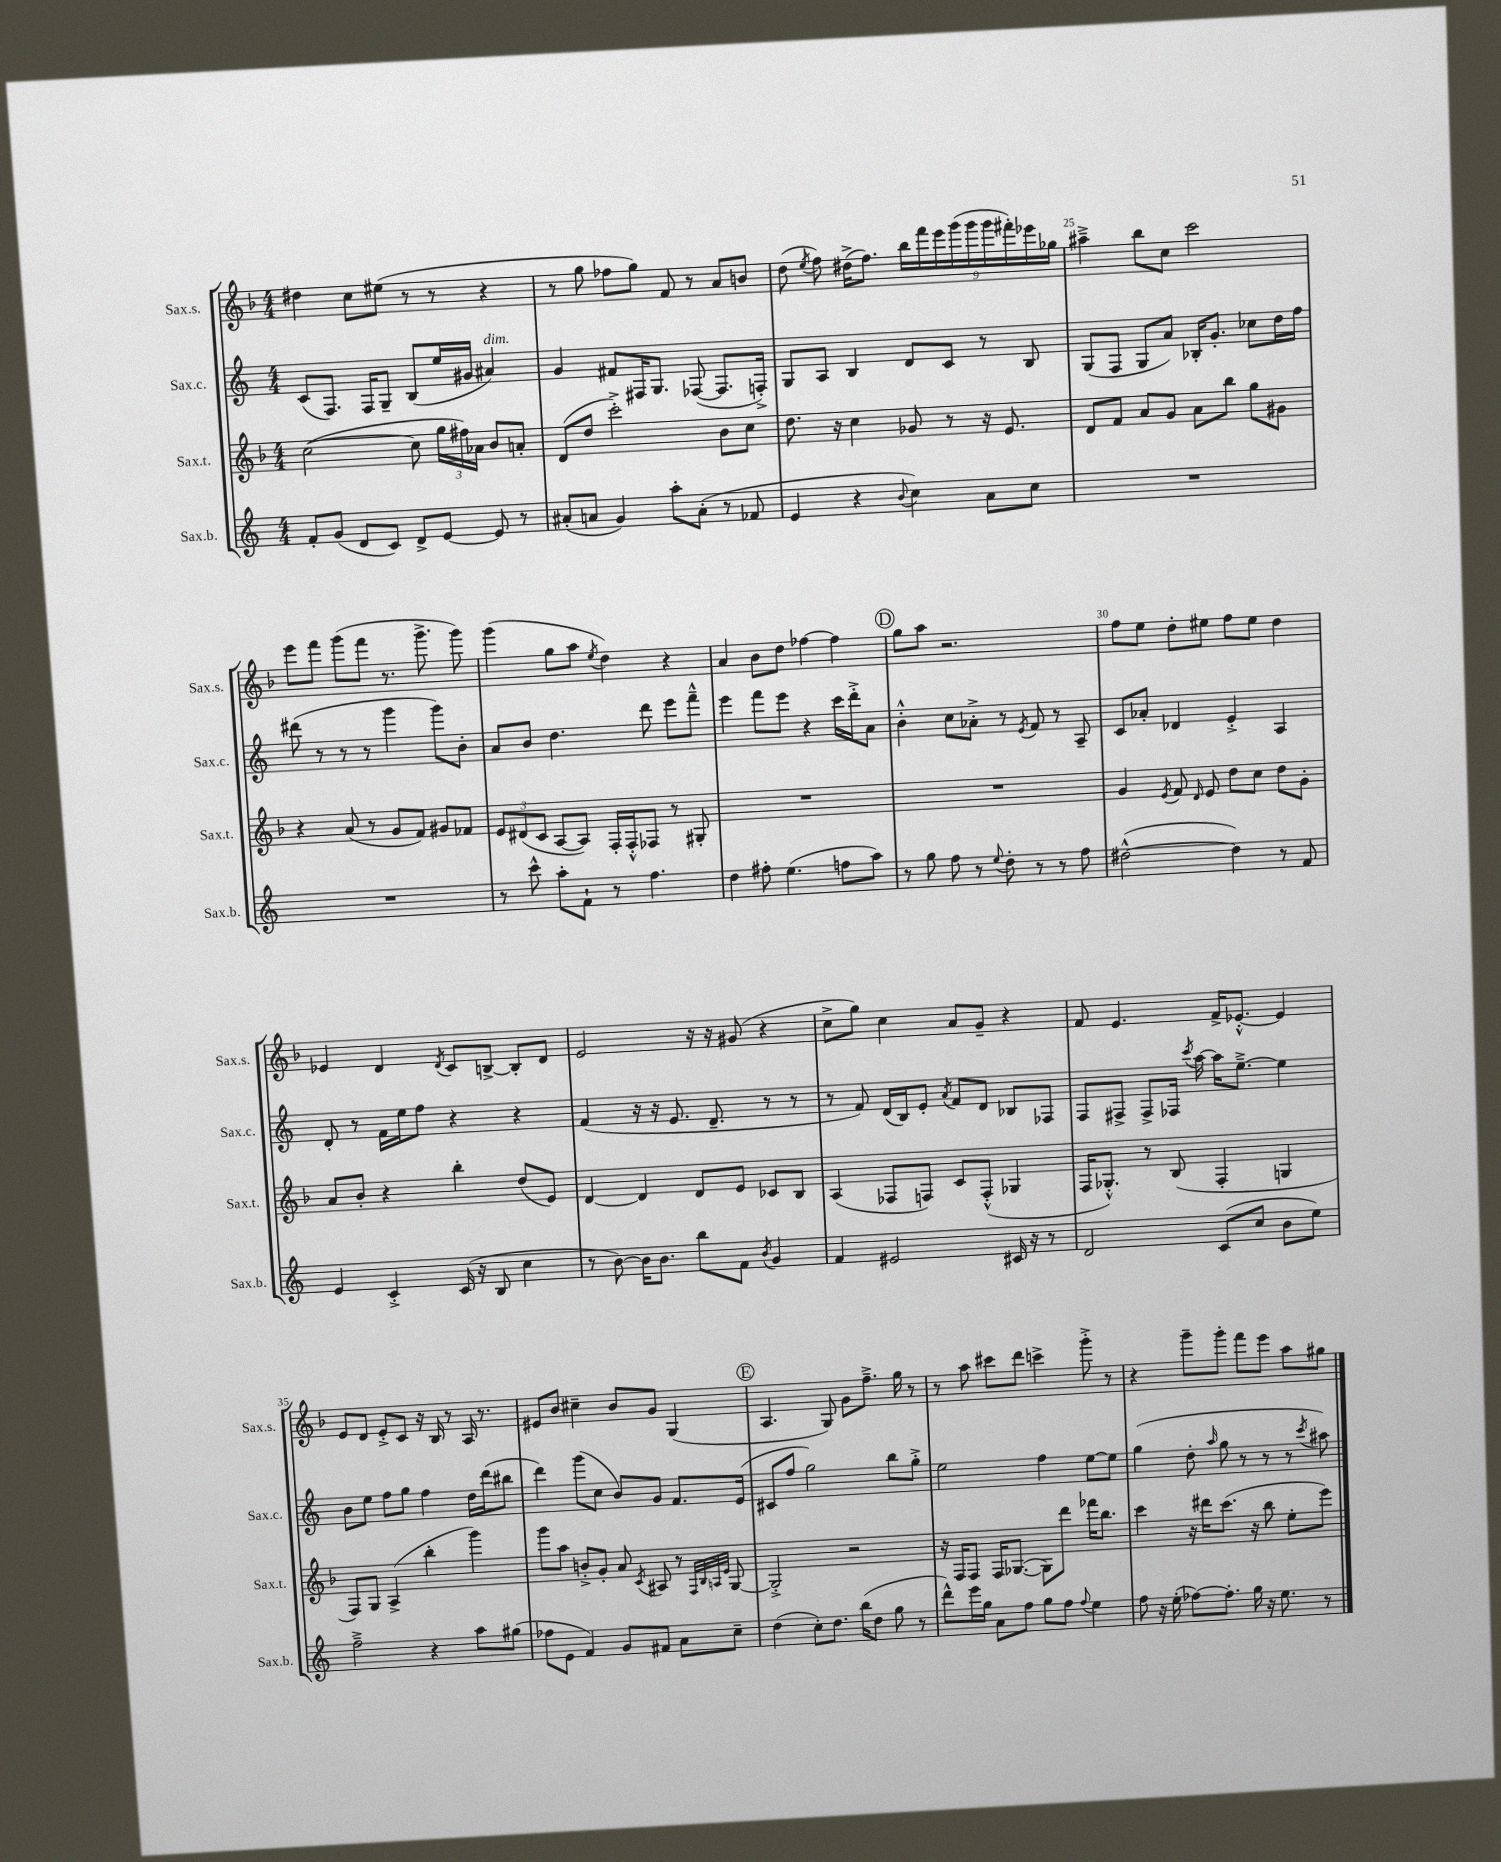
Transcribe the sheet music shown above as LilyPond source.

<<
\new StaffGroup <<
\new Staff = "s0" \with { instrumentName = "Sax.s." shortInstrumentName = "Sax.s." } {
    \clef treble \key f \major \numericTimeSignature \time 4/4
    \autoBeamOff dis''4 c''8[ eis''8]( r8 r8 r4 |
    r8 g''8 fes''8[ g''8]) f'8 r8 a'8[ b'8] |
    d''8( \acciaccatura { e''8 } f''8) dis''16[->( f''8.]) \tuplet 9/8 { bes''16[ f'''16 e'''16 g'''16( g'''16 g'''16 fis'''16-.) ees'''16 ges''16] } |
    ais''4---> bes''8[ c''8] c'''2 |
    e'''8[ f'''8] g'''8[( f'''8] r8. g'''8.-> g'''8) |
    g'''4( g''8[ a''8] \acciaccatura { e''8 } d''4) r4 |
    a'4 bes'8[ d''8] fes''4~ fes''4 |
    \mark \markup { \circle "D" } g''8[ a''8] r2. |
    f''8[ e''8] d''8[-. eis''8] f''8[ eis''8] d''4 |
    ees'4 d'4 \acciaccatura { d'8 } c'8[ b8]~-> b8[-. d'8] |
    e'2 r16 r16 gis'8( r4 |
    c''8[-> g''8]) c''4 a'8[ g'8]-- r4 |
    f'8 e'4. f'16[-> ees'8.]~-.-^ ees'4 |
    e'8[ d'8] e'8[-.-> c'8] r16 bes16 r8 a16 r8. |
    eis'8[ bes'8] cis''4-- bes'8[ g'8] g4( |
    \mark \markup { \circle "E" } a4. g8) g'8[ f''8.]---> g''16 r8 |
    r8 a''8 cis'''8[ d'''8] c'''4-> g'''8-.-> r8 |
    r4 g'''8[-- g'''8]-. f'''8[ e'''8] a''8[ gis''8] \bar "|." |
}
\new Staff = "s1" \with { instrumentName = "Sax.c." shortInstrumentName = "Sax.c." } {
    \clef treble \key c \major \numericTimeSignature \time 4/4
    \autoBeamOff c'8[( f8.]) f16[ g8]-- b8[( e''16 gis'16] ais'4^\markup { \italic "dim." }) |
    g'4 fis'8[ fis16 g8.] fes8~( fes8.[ f16]-.->) |
    g8[ a8] b4 d'8[ c'8] r8 b8 |
    g8[( f8] g8[ a'8]) bes16[-. g'8.]-. ces''8[ d''16 f''16] |
    dis'''8( r8 r8 r8 g'''4 g'''8[) b'8]-. |
    a'8[ b'8] d''4. d'''8 e'''8[ f'''8]---^ |
    e'''4 f'''8[ e'''8] r4 c'''16[ d'''16-.-> a'8] |
    \mark \markup { \circle "D" } b'4-.-^ c''8[ aes'8]-.-> r8 \acciaccatura { e'8 } f'8 r8 a8-- |
    c'8[ aes'8]-. des'4 e'4-.-> a4 |
    d'8-. r8 f'16[ e''16 f''8] r4 r4 |
    f'4( r16 r16 e'8. d'8.-- r8 r8 |
    r8 f'8) d'16[( b16) e'8]-. \acciaccatura { a'8 } f'8[ d'8] bes8[ fes8] |
    f8[ fis8]-> fis8[-> fes16] \acciaccatura { c'''8 } a''16~ a''16[ e''8.]~---> e''4 |
    b'8[ e''8] f''8[ g''8] f''4 d''16[ d'''16( bis''8] |
    d'''4) g'''8[( c''8] b'8[) g'8] f'8.[ e'16]( |
    \mark \markup { \circle "E" } cis'8[ f''8] g''2) b''8[ g''8]-.-> |
    e''2 f''4 e''8[~ e''8] |
    g''4( d''8-. \grace { a''16 } g''8 r8 r8 r8 \acciaccatura { c'''8 } ais''8) \bar "|." |
}
\new Staff = "s2" \with { instrumentName = "Sax.t." shortInstrumentName = "Sax.t." } {
    \clef treble \key f \major \numericTimeSignature \time 4/4
    \autoBeamOff c''2~( c''8 \tuplet 3/2 { g''16[ fis''16) aes'16] } bes'8[ a'8]-. |
    d'8[( d''8] c'''2-.->) bes'8[ c''8] |
    d''8. r16 c''4 ges'8 r8 r16 e'8. |
    d'8[ f'8] a'8[ g'8] a'8[ bes''8] g''8[ gis'8] |
    r4 a'8( r8 g'8[ f'8]) gis'8[ fes'8] |
    \tuplet 3/2 { e'8[ dis'8( c'8] } a8[~ a8]) f16[-. f16-.-^ fes8] r8 gis8-. |
    R1 |
    \mark \markup { \circle "D" } R1 |
    g'4 \acciaccatura { e'8 } f'8 \grace { d'16 } e'8 d''8[ c''8] d''8[ g'8]-. |
    a'8[ bes'8]-. r4 bes''4-. d''8[( e'8]) |
    d'4~ d'4 d'8[ e'8] ces'8[ bes8] |
    a4( fes8[ f8]) c'8[ f8]-.-^( ges4 |
    f16[ ges8.]-.-^) r8 bes8( f4-. g4 |
    f8[) g8] a4->( bes''4-. g'''4) |
    g'''8[ a''8] b'8[-.-> g'8]-. a'8 \acciaccatura { c'8 } ais8 r8 \grace { f32[ bes32 a32 e'32] } g8~ |
    \mark \markup { \circle "E" } g2-.-> r2 |
    r16 f16[ f8] f16[ ges8.]~( ges8[) d'''8] fes'''16[ bes''8.] |
    c'''4 r16 dis'''16[ c'''8.]( r16 bes''8 e''8[-. e'''8]) \bar "|." |
}
\new Staff = "s3" \with { instrumentName = "Sax.b." shortInstrumentName = "Sax.b." } {
    \clef treble \key c \major \numericTimeSignature \time 4/4
    \autoBeamOff f'8[-. g'8]( d'8[ c'8]) d'8[-> e'8]~ e'8 r8 |
    ais'8[-.( a'8] g'4) a''8[-. a'8]-.( r8 fes'8 |
    e'4 r4 \appoggiatura { b'8 } c''4) a'8[ c''8] |
    R1 |
    R1 |
    r8 c'''8-^ a''8[-. f'8]-! r8 f''4. |
    d''4 fis''8-. e''4.( f''8[ a''8]) |
    \mark \markup { \circle "D" } r8 g''8 f''8 r8 \appoggiatura { e''8 } d''8-. r8 r8 f''8 |
    dis''2~-^( dis''4) r8 f'8 |
    e'4 c'4-.-> c'16( r16 b8 c''4 |
    r8 b'8~) b'16[ b'8.] b''8[ f'8] \acciaccatura { b'8 } g'4 |
    f'4 eis'2 cis'16 r16 r8 |
    d'2 c'8[( c''8] b'8[ e''8]) |
    f''2---> r4 a''8[ gis''8]( |
    fes''8[ e'8] f'4) g'8[ fis'8] a'8[ c''8]-- |
    \mark \markup { \circle "E" } d''4( c''8[-.) d''8.] b''16[( d''8] g''8 r8 |
    d'''8[-^) e'''16 g''16] a'8[ f''8] g''8[ f''8] \appoggiatura { f''8 } e''4 |
    f''8 r16 e''16-.( fes''8[~) fes''8.]-. g''16 r16 e''8. r8 \bar "|." |
}
>>
>>
\layout { \context { \Score currentBarNumber = #22 \override BarNumber.break-visibility = ##(#f #t #t) barNumberVisibility = #(every-nth-bar-number-visible 5) } }
